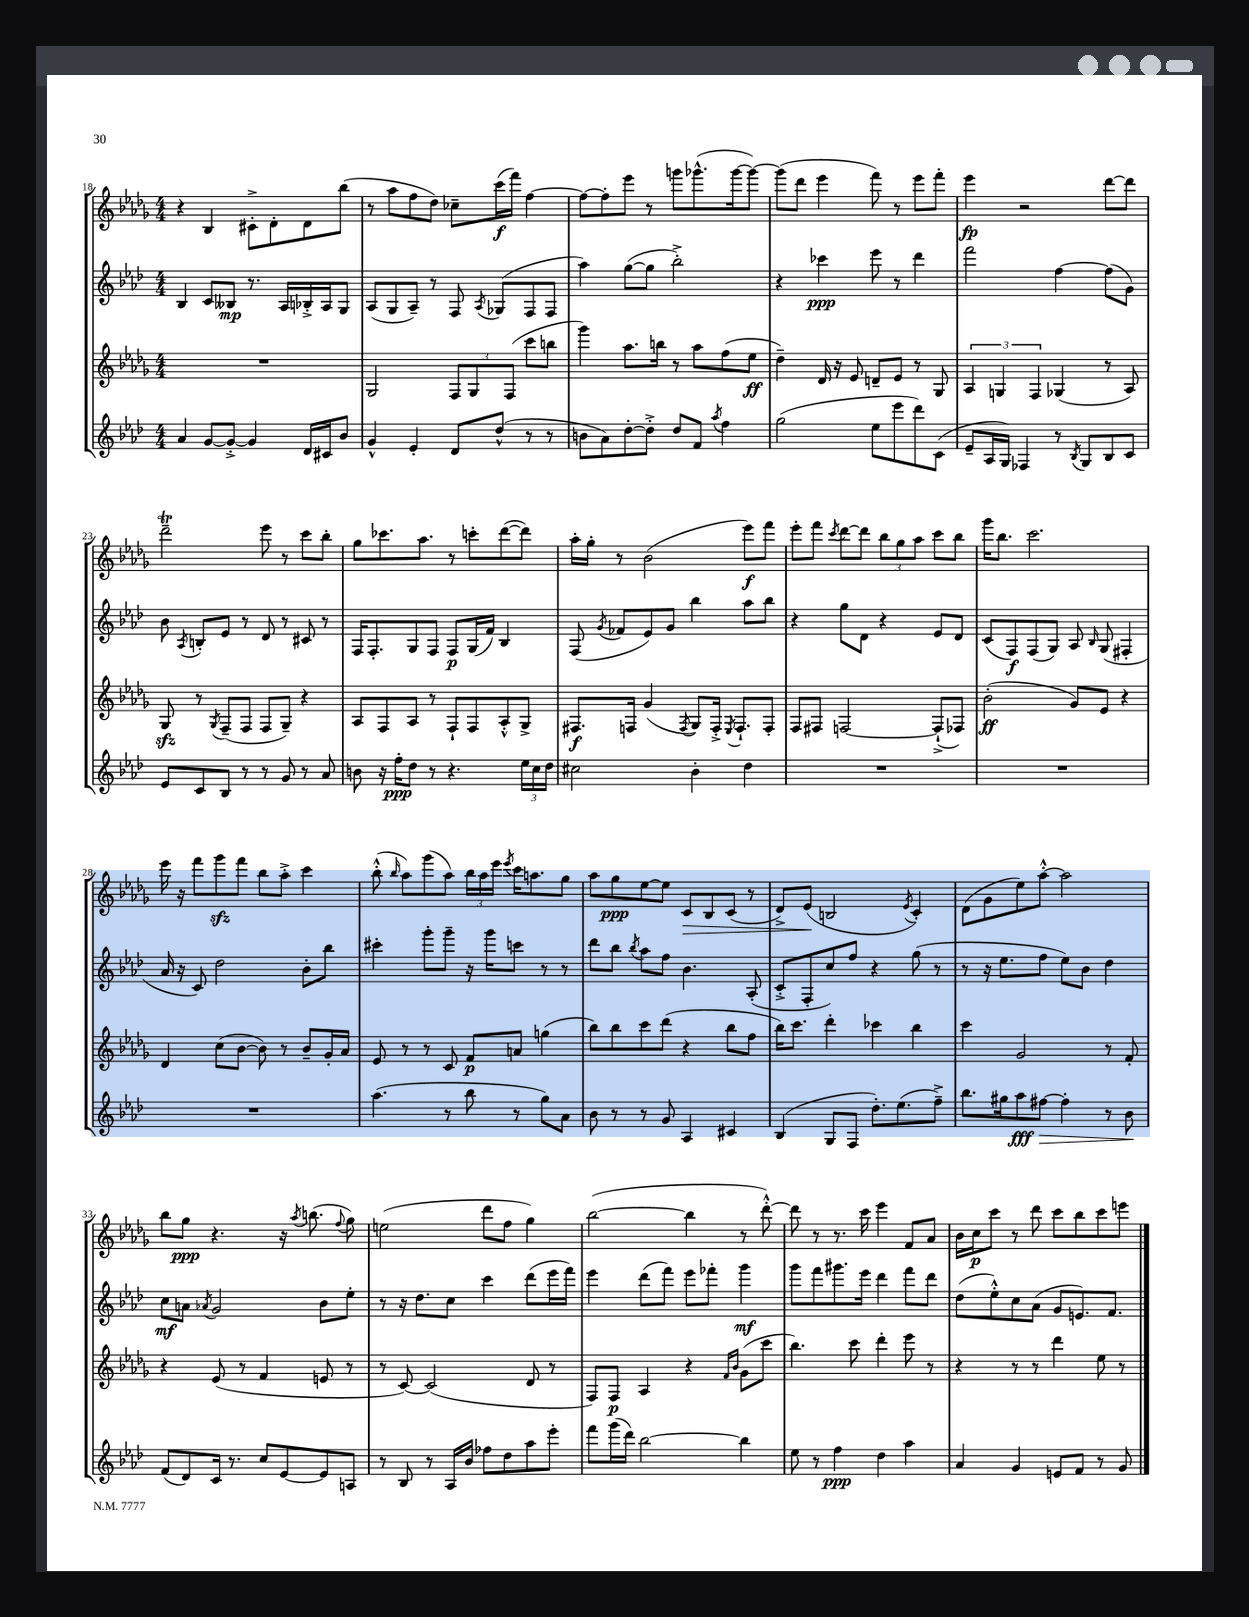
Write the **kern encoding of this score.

**kern	**kern	**kern	**kern
*staff4	*staff3	*staff2	*staff1
*clefG2	*clefG2	*clefG2	*clefG2
*k[b-e-a-d-]	*k[b-e-a-d-g-]	*k[b-e-a-d-]	*k[b-e-a-d-g-]
*M4/4	*M4/4	*M4/4	*M4/4
4a-	1r	4B-	4r
[8g	.	8c	4B-
8g'^_	.	8B--	.
4g]	.	8.r	8c#'^
.	.	.	8d-'
.	.	16A-	.
16d-	.	16B-'^	8d-
16c#	.	16A-	.
8b-	.	8G	(8bb-
=	=	=	=
4g^^	2G-	(8A-	8r
.	.	8G	8aa-
4e-'	.	8A-~)	8ff
.	.	8r	8dd-)
8d-	12F	8F	8cc-~
.	12G-	.	.
.	.	8qA-	.
(8dd-^^	.	(8G-	(16ccc
.	(12F	.	.
.	.	.	16fff)
8r	8ccc	8F	[4ff
8r	8bb	8F	.
=	=	=	=
8b	4ggg-)	4aa-)	8ff_
8a-)	.	.	8ff']
[8dd-'	8.aa-	([8gg	8eee-
8dd-'^]	.	8gg]	8r
.	16bb	.	.
8dd-	8r	2bb-'^)	8ggg
8f	8aa-	.	(8.ggg-^^
8qaa-	.	.	.
4ff	(8ff	.	.
.	.	.	[16ggg-
.	8ee-	.	8ggg-_)
=	=	=	=
(2gg	4dd-~)	4r	(8ggg-]
.	.	.	8ddd-
.	16d-	4ccc-	4eee-
.	16r	.	.
.	8e-	.	.
8ee-	8d~	8eee-	8fff)
8eee-	8e-	8r	8r
8ddd-)	8r	4ddd-	8eee-
(8c	8G-	.	8fff'
=	=	=	=
8e-~	6A-	2fff	4eee-
16A-	.	.	.
.	6G	.	.
16G)	.	.	.
4F-	.	.	2r
.	6F	.	.
8r	(4G-	[4ff	.
8qB-	.	.	.
8G	.	.	.
8B-	8r	(8ff]	[8ddd-
8c	8A-)	8g)	8ddd-]
=	=	=	=
8e-	8G-	8b-	2ddd-~
.	.	8qA-	.
8c	8r	8B'	.
.	8qG-	.	.
8B-	(8F~	8e-	.
8r	8F	8r	.
8r	8F	8d-	8eee-
8g	8G-~)	8r	8r
8r	4r	8c#	8ccc
8a-	.	8r	8bb-'
=	=	=	=
8b	8A-	16F	8gg-
.	.	8.F'	.
16r	8F	.	8.ccc-
16ff'	.	.	.
8dd-	8A-	8G	.
.	.	.	8.aa-
8r	8r	8F	.
4.r	8F`	8F	8r
.	8F	(16G	8ccc'
.	.	16f)	.
.	8A-'^^	4B-	([8ddd-
24ee-	8G-^	.	8ddd-])
24cc	.	.	.
24dd-	.	.	.
=	=	=	=
2cc#	8.F#	(8F	16aa-'
.	.	.	16gg-'
.	.	8qg	.
.	.	8f-	8r
.	16F	.	.
.	(4g-	8e-)	(2b-
.	.	8g	.
.	8qF	.	.
4b-'	8G-)	4bb-	.
.	16F'^	.	.
.	8qE-	.	.
.	8.F`	.	.
4dd-	.	8aa-	8eee-)
.	8F'	8bb-	8fff
=	=	=	=
1r	8F	4r	8eee-'
.	8F#	.	8fff
.	.	.	8qccc
.	[2F	8gg	[8ddd-
.	.	8d-	8ddd-]
.	.	4r	12bb-
.	.	.	12gg-
.	.	.	12aa-
.	(8F`^]	8e-	8ccc
.	8F-)	8d-	8bb-
=	=	=	=
1r	(2b-'	(8c	16ggg-
.	.	.	8.bb-
.	.	8F)	.
.	.	(8F	2.ccc
.	.	8G)	.
.	8g-)	8A-	.
.	.	16qqB-	.
.	8e-	(8G	.
.	4r	4F#'	.
=	=	=	=
1r	4d-	16a-	16eee-
.	.	16r	16r
.	.	8c)	8fff
.	(8cc	2dd-	8ggg-
.	[8b-	.	8fff
.	8b-])	.	8bb-
.	8r	.	8aa-'^
.	8b-~	8b-'	4ccc
.	16g-'	8bb-	.
.	16a-	.	.
=	=	=	=
(4.aa-	8e-	4ccc#'	(8bb-'^^
.	.	.	16qqbb-
.	8r	.	8aa-)
.	8r	8ggg'	(8ggg-
8r	8c	8ggg~	8aa-)
8bb-	8f	16r	24bb-
.	.	.	24aa-
.	.	16ggg	.
.	.	.	24eee-
.	.	.	8qeee-
8r	8a	8ccc	16ccc
.	.	.	8.aa
8gg)	(4gg	8r	.
8a-	.	8r	8gg-
=	=	=	=
8b-	8bb-)	8ddd-	8aa-
8r	8bb-	8bb-	8gg-
.	.	8qbb-	.
8r	8ccc	8aa-	[8ee-
8g	(8ddd-	8ff	8ee-]
4A-	4r	4.b-	8c
.	.	.	8B-
4c#	8bb-	.	(8c
.	8ff	(8A-'	8r
=	=	=	=
(4B-	16bb-)	8c'^	8d-^)
.	8.ccc	.	.
.	.	8F'	(8e-
8G	4ddd-'	8cc)	2B
8F	.	8ff	.
8.dd-')	4ccc-	4r	.
(8.ee-	.	.	.
.	.	.	8qe-
.	4bb-	(8gg	4c')
8ff~^)	.	8r	.
=	=	=	=
8.bb-	4ccc	8r	(8d-
.	.	16r	8g-
16gg#	.	8.ee-	.
8aa-	2g-	.	8ee-)
[8ff#	.	8ff	[8aa-'^^
4ff#']	.	8ee-)	2aa-]
.	.	8b-	.
8r	8r	4dd-	.
8b-	8f'	.	.
=	=	=	=
(8f	4r	8cc	8bb-
8d-)	.	8a	8gg-
.	.	8qa-	.
16c	(8e-	2g	4.r
8.r	.	.	.
.	8r	.	.
8cc	4f	.	.
[8e-	.	.	16r
.	.	.	8qaa-
.	.	.	(8.bb
8e-]	8e	8b-	.
.	.	.	8qqff
8A	8r	8ee-'	8gg-)
=	=	=	=
8r	8r	8r	(2ee
8B-	[8c)	16r	.
.	.	8.dd-	.
8r	(2c]	.	.
16A-	.	8cc	.
16b-	.	.	.
8ff-	.	4ccc	8ddd-
8dd-	.	.	8ff
8aa-	8d-	(8ddd-	4gg-)
8eee-'	8r	16eee-	.
.	.	16fff)	.
=	=	=	=
8fff	8F)	4eee-	([2bb-
(16ggg	8F	.	.
16ddd-)	.	.	.
[2bb-	4A-	(8ddd-	.
.	.	8fff)	.
.	4r	8eee-	4bb-]
.	.	8fff-'	.
.	16qqf	.	.
.	16qqb-	.	.
4bb-]	(8g-	4ggg	8r
.	8ccc	.	[8ddd-'^^)
=	=	=	=
8ee-	4.bb-)	8ggg	8ddd-]
8r	.	8fff	8r
4ff	.	8.ggg#	8.r
.	8ccc	.	.
.	.	16eee-	16ccc
4dd-	4ddd-'	4ddd-	4eee-
4aa-	8eee-	8fff	8f
.	8r	8ddd-	8a-
=	=	=	=
4a-	4r	(8dd-	16b-
.	.	.	16cc
.	.	8ee-'^^)	8ccc
4g	8r	8cc	8r
.	8r	(8a-	8ddd-
8e	4ddd-	8g	8ccc
8f	.	8.e)	8bb-
8r	8ee-	.	8ccc
.	.	8.f	.
8g	8r	.	8eee
==	==	==	==
*-	*-	*-	*-
